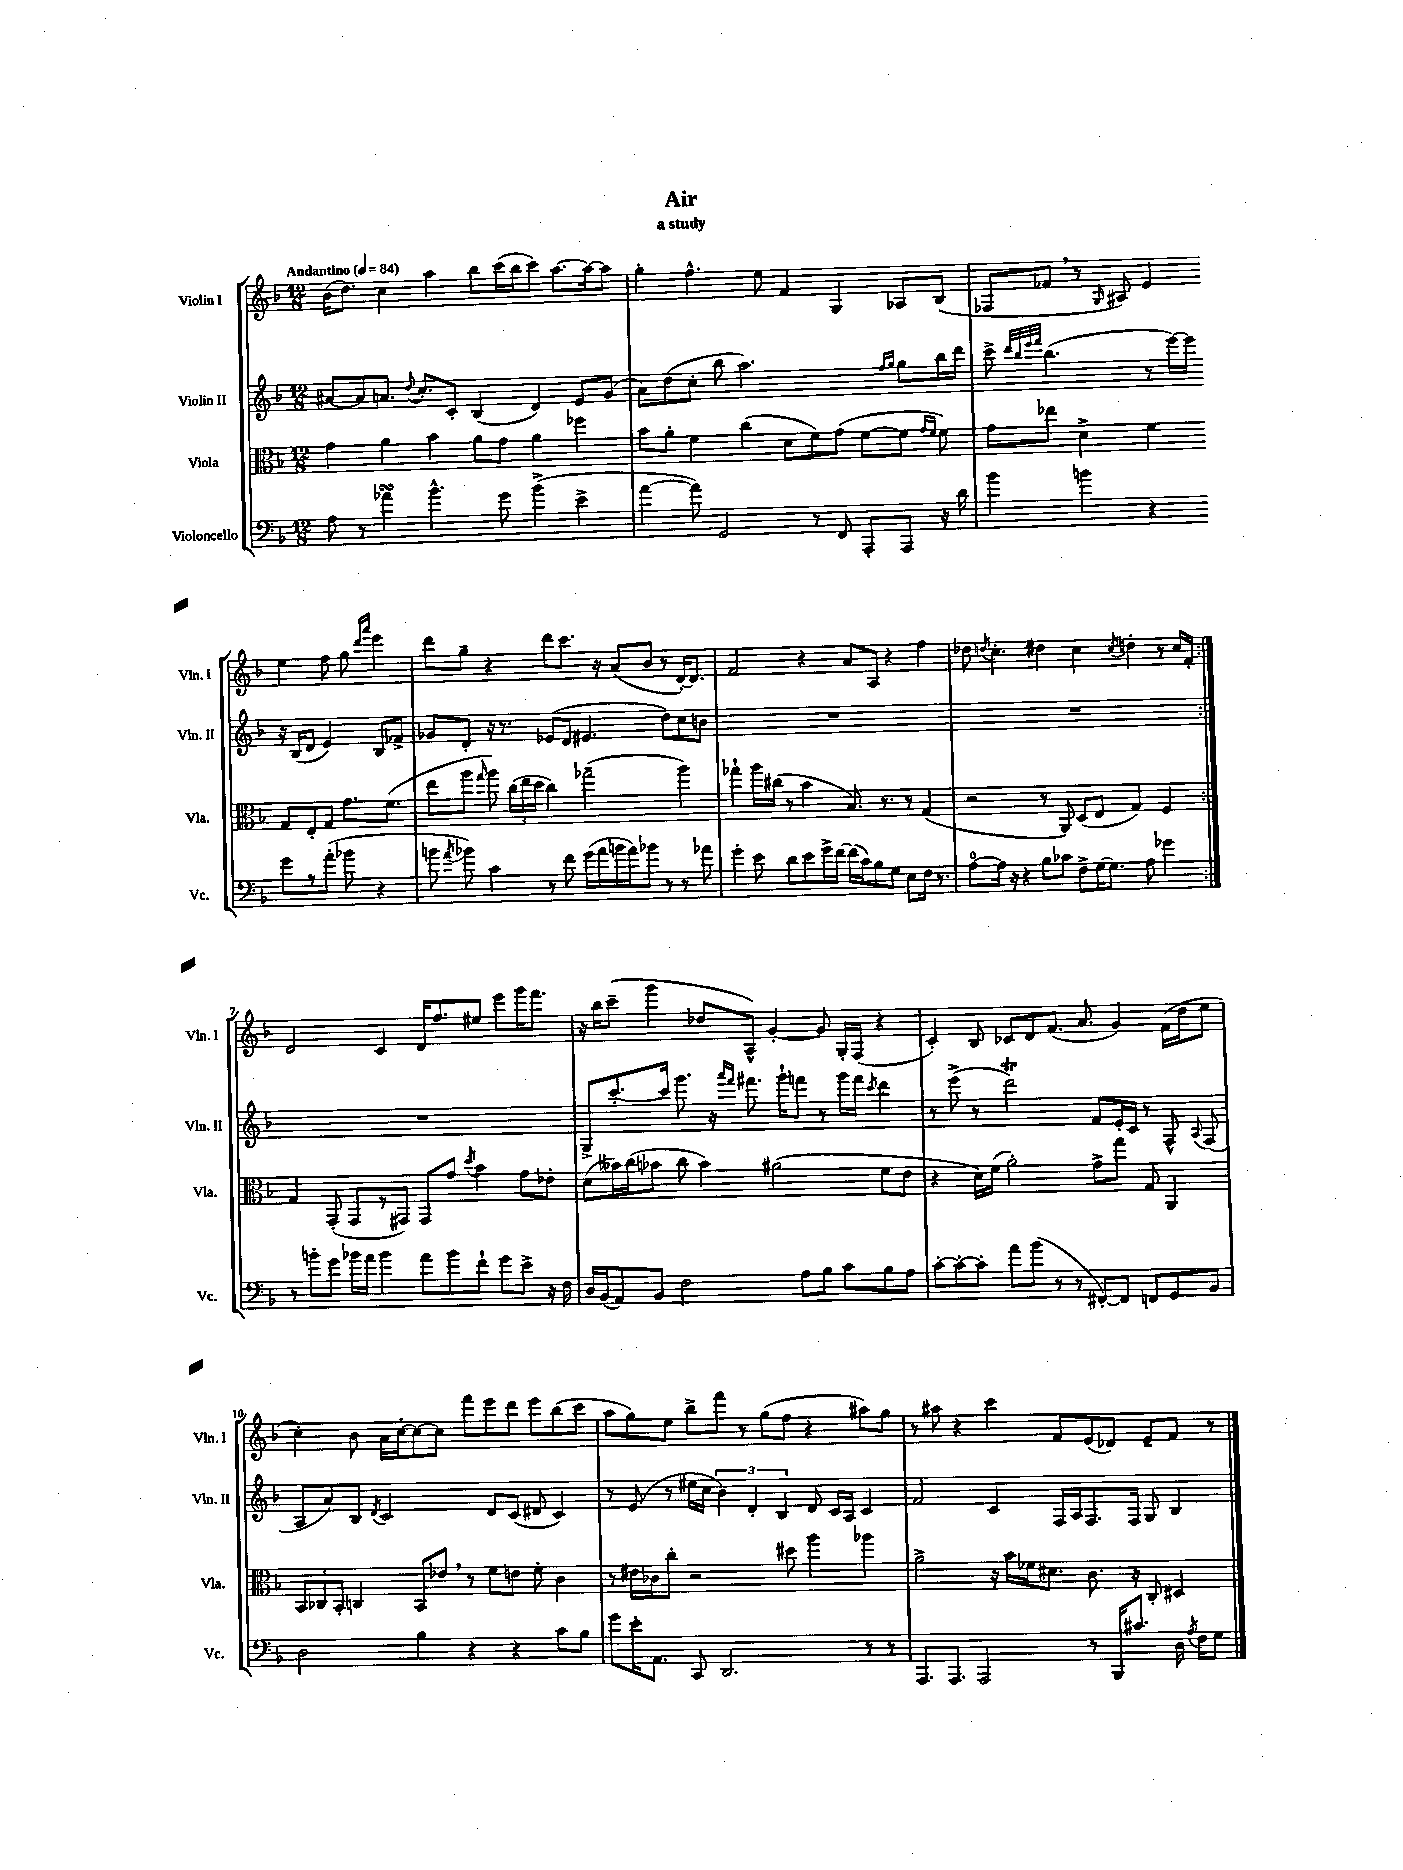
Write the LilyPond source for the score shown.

\header { title = "Air" subtitle = "a study" }
<<
\new StaffGroup <<
\new Staff = "s0" \with { instrumentName = "Violin I" shortInstrumentName = "Vln. I" } {
    \clef treble \key f \major \numericTimeSignature \time 12/8 \tempo "Andantino" 4 = 84
    \autoBeamOff \repeat volta 2 { bes'16[( d''8.]) c''4 a''4 bes''8[ c'''16( bes''16 c'''8]) a''8.[~ a''16~ a''8] |
    g''4-. f''4.-^ e''8 f'4 g4 aes8[ bes8]( |
    fes8[ fes'8] \breathe r8 \grace { g16 } ais8) e'4 e''4 f''8 g''8 \grace { d'''16[ a'''16] } e'''4 |
    d'''8[ g''8]-- r4 d'''8[ c'''8.] r16 a'8[( bes'8] r8 d'16[~-.) d'8.] |
    f'2 r4 a'8[ a8] r4 f''4 |
    des''8 \acciaccatura { d''8 } c''4.-. dis''4 c''4 \acciaccatura { c''8 } d''4-. r8 c''16[ f'16]-. | }
    d'2 c'4 d'16[ f''8. eis''8] e'''8[ g'''16 f'''8.] |
    r16 bes''16[ c'''8]--( g'''4 des''8[ a8]-^) g'4~-. g'8 g16[-. f16]( r4 |
    c'4-.) bes8 ces'8[ d'8 f'8.]( a'8. g'4) f'16[( d''16 e''8] |
    c''4-.) bes'8 a'16[ c''16~-. c''8~ c''8] f'''8[ e'''8 d'''8] e'''8[ bes''8( c'''8] |
    a''8[ g''8) e''8] bes''8[-> f'''8] r8 g''8[( f''8] r4 ais''8[) g''8] |
    r8 ais''8 r4 c'''4 f'8[ e'8( des'8]) e'8[-- f'8] r8 \bar "|." |
}
\new Staff = "s1" \with { instrumentName = "Violin II" shortInstrumentName = "Vln. II" } {
    \clef treble \key f \major \numericTimeSignature \time 12/8
    \autoBeamOff \repeat volta 2 { ais'8[~ ais'8 a'8.] \appoggiatura { d''8 } c''8.[-. c'8]-. bes4( d'4) e'8[ g'8]( |
    a'8[) d''8( c''8]-. bes''8 a''2.) \grace { f''16[ g''16] } g''8[ bes''16 d'''16] |
    c'''8-> \grace { d'''32[ bes''32 e'''32 f'''32] } bes''4.( r8 e'''16[~) e'''16] r16 bes16[( d'8] e'4) bes8[ fes'8]-> |
    ges'8[ d'8]-. r16 r8. ees'8[( d'8] eis'4. d''8[) c''8 b'8] |
    R1. |
    R1. | }
    R1. |
    g8[-> c'''8.~-. c'''16] g'''8. r16 \grace { a'''16[ f'''16] } fis'''8. g'''16[-! f'''8] r8 g'''16[ f'''16] \acciaccatura { c'''8 } d'''4 |
    r8 e'''8->( r8 d'''2\trill) f'8[ e'16-. c'16] r8 f8-^ \appoggiatura { a8 } f8( |
    a8[ a'8) bes8] \acciaccatura { d'8 } c'2 d'8[ c'8]( dis'8 c'4) |
    r8 e'8( r8 eis''16[ c''16] \tuplet 3/2 { bes'4) d'4-. bes4 } d'8 c'16[ a16] c'4 |
    f'2 c'4 f16[ a16 f8. f16] g8 bes4 \bar "|." |
}
\new Staff = "s2" \with { instrumentName = "Viola" shortInstrumentName = "Vla." } {
    \clef alto \key f \major \numericTimeSignature \time 12/8
    \autoBeamOff \repeat volta 2 { g'4 a'4 bes'4 a'8[ g'8] a'4 fes''4 |
    bes'8[ a'8]-. f'4 c''4( d'8[ f'8) g'8]( f'8[~ f'8] \grace { g'16[ f'16] } f'8) |
    g'8[ ees''8] d'4-> f'4 g8[ e8-. g8] g'8.[ f'8.]( |
    e''8[ a''8] \grace { g''16 } a''8) \tuplet 3/2 { c''16[( e''16 d''16] } c''4) ges''2--( a''4) |
    ges''4-! a''16[ cis''16]( r8 bes'4 bes8.) r8. r8 g4( |
    r2 r8 a,8) d8[( e8] g4) f4 | }
    g4 g,8-.( g,8[ r8 gis,8]) gis,8[ g'8] \acciaccatura { d''8 } bes'4 g'8[ ees'8]-. |
    d'8[( beses'16) c''16( bes'8] c''8 bes'4) ais'2( f'8[ e'8] |
    r4 d'16[) f'16]( a'2-.) g'8[-> g''8] g8 a,4 |
    \tuplet 3/2 { bes,8[ ces8 bes,8]-. } c4 bes,8[ ees'8] \breathe r8 f'8[ e'8] f'8-. c'4 |
    r8 eis'16[ ces'16 c''8]-. r2 dis''8 a''4 aes''4 |
    a'2-> r16 bes'16[ fes'16 dis'8.] c'8. r16 c8-. dis4 \bar "|." |
}
\new Staff = "s3" \with { instrumentName = "Violoncello" shortInstrumentName = "Vc." } {
    \clef bass \key f \major \numericTimeSignature \time 12/8
    \autoBeamOff \repeat volta 2 { a8 r8 aes'4\turn bes'4.-^ g'8 bes'4->( e'4-> |
    a'4~ a'8) g,2 r8 f,8 a,,8[-. a,,8] r16 d'16 |
    bes'4 b'4 r4 g'8[ r8 a'8]-.( bes'8 r4 |
    b'8 \acciaccatura { a'8 } bes'8) c'4 r8 f'8 g'16[( a'16 b'16 a'16) bes'8] r8 r8 aes'8 |
    g'4-. e'8 d'8[ e'8 g'16-> f'16]~ f'16[( c'16) bes8 g8] e8[ f16] r8. |
    a8[-0~ a16] r16 r4 bes8[ ces'8] f8[-> g16~ g8.] a8 ges'4 | }
    r8 b'8[-. g'8] bes'16[ a'16] bes'4 a'8[ bes'8 f'8]-! g'8[ e'8]-> r16 f16 |
    d16[ bes,16( a,8) bes,8] f2 a8[ bes8] c'8[ bes8 a8] |
    c'8[~-. c'8~-. c'8]-. a'8[ bes'8]( r8 r8 fis,8[~-.) fis,8] f,8[ g,8 bes,8] |
    d2 bes4 r4 r4 c'8[ bes8] |
    g'8[ e'16-. a,8.] c,8 d,2. r8 r8 |
    a,,8.[ a,,8.] a,,2 r8 bes,,16[ cis'8.] d16 \acciaccatura { a8 } f16[ g8] \bar "|." |
}
>>
>>
